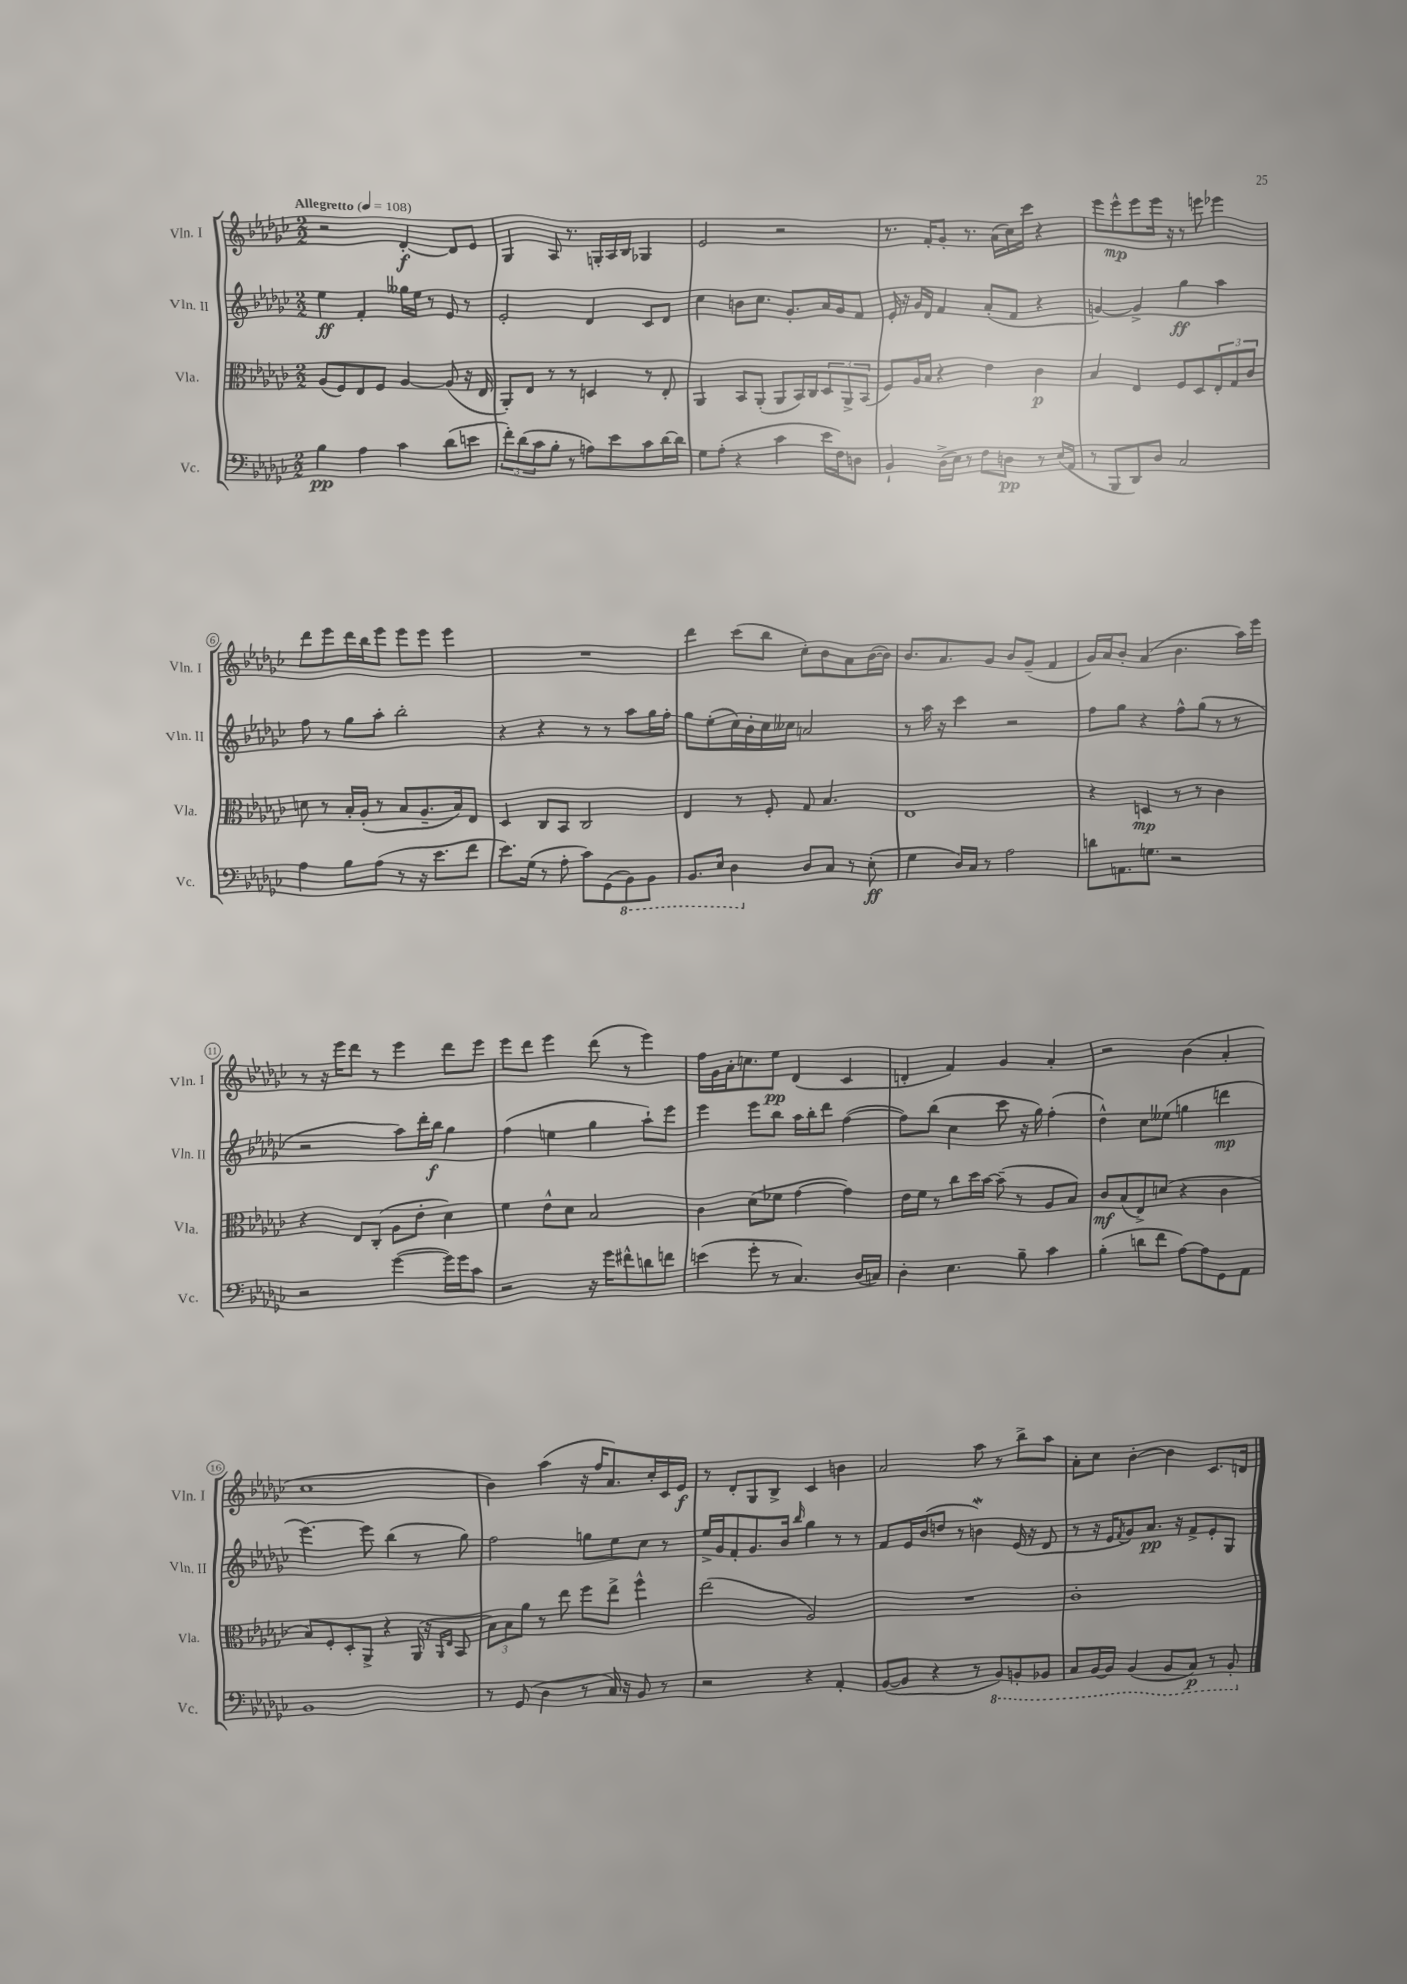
<<
\new StaffGroup <<
\new Staff = "s0" \with { instrumentName = "Vln. I" shortInstrumentName = "Vln. I" } {
    \clef treble \key ges \major \numericTimeSignature \time 2/2 \tempo "Allegretto" 4 = 108
    r2 des'4~-.\f des'8 ees'8 |
    ges4 aes8 r8. g16-. aes16 bes16 ges4 |
    ees'2 r2 |
    r8. f'16-. ges'8-. r8. aes'16( ces''16) ces'''16 r4 |
    ees'''8 ees'''8-^\mp ees'''8 ees'''16 r16 r8 e'''8 ees'''4 |
    des'''8 ees'''8 des'''16 bes''16 ees'''8 ees'''8 ees'''8 ees'''4 |
    R1 |
    des'''4 ces'''8( bes''8 ces''8-.) bes'8 aes'8 bes'16~( bes'16) |
    bes'8. aes'8. ges'8 bes'8 ges'8--( f'4 |
    ges'16) aes'16 bes'8-. aes'4( bes'4. aes''16) ees'''16 |
    r8 r16 ees'''16 des'''8 r8 ees'''4 des'''8 ees'''8 |
    ees'''8 des'''8 ees'''4 des'''8( r8 ees'''4) |
    f''16 ges'16 aes'16-. c''8. ees''8\pp des'4( ces'4 |
    d'4-. f'4) ges'4 aes'4-. |
    r2 bes'4( aes'4-. |
    ces''1 |
    bes'4) aes''4( r16 f''16 aes'8.) ces''16-. ces'16 ees'16\f |
    r8 des'8-. ges8 bes8-> ces'4 b'4 |
    aes'2 aes''8 r8 bes''8-> aes''8 |
    aes'8-. ces''8 bes'4~-. bes'4 ces'8. d'16 \bar "|." |
}
\new Staff = "s1" \with { instrumentName = "Vln. II" shortInstrumentName = "Vln. II" } {
    \clef treble \key ges \major \numericTimeSignature \time 2/2
    ees''4\ff f'4-. geses''16 ees''16 r8 ees'8 r8 |
    ees'2-. des'4 ces'8 des'8 |
    ces''4 b'8 ces''8. ges'8.-. aes'16 ges'16 f'8 |
    ees'16-. r16 ges'16 des'16 f'4 aes'8-.( f'8 r4 |
    g'4~) g'4-> ges''4\ff aes''4 |
    f''8 r8 ges''8 aes''8-. bes''2-. |
    r4 r4 r8 r8 aes''8 ges''16 f''16-. |
    ges''8 ees''8-.( ces''16) bes'16-. ces''16 ceses''16 a'2 |
    r8 aes''16 r16 ces'''4 r2 |
    f''8 ges''8 r4 f''8-^ ges''8( r8 r8 |
    r2 aes''8) des'''16-. bes''16\f ges''4 |
    f''4( e''4 ges''4 aes''8-!) ees'''8 |
    ees'''4 ees'''8 bes''8 aes''16 bes''16-. des'''8 f''4~( |
    f''8) bes''8( ces''4 ces'''8 r16 ges''16) f''4-.( |
    des''4-^) ces''8 eeses''8( g''4 d'''4\mp |
    ees'''4.~) ees'''8 bes''4( r8 ges''8) |
    f''2 g''8 ees''8 ces''8 r8 |
    ees''16-> ges'16 f'8-. ges'8. bes'16 \grace { bes''16 } ges''4 r8 r8 |
    f'8 ees'16 bes'16( d''8 r8 b'4\mordent) ees'16( r16 des'8 |
    r8 r16 ees'16 \acciaccatura { f'8 } ges'8) aes'8.\pp r16 f'8-> ees'8-. ges8 \bar "|." |
}
\new Staff = "s2" \with { instrumentName = "Vla." shortInstrumentName = "Vla." } {
    \clef alto \key ges \major \numericTimeSignature \time 2/2
    aes8( f8) ees8 f8 aes4~ aes8( r16 ees16 |
    aes,8-.) ees8 r8 r8 d4 r8 ees8-. |
    aes,4 bes,8 aes,8-.( aes,8 bes,16) ces16 \tuplet 3/2 { des8 aes,8-> bes,8( } |
    f8) aes16 bes16 r4 ees'4 ces'4\p |
    bes4 ees4 f8 des8 \tuplet 3/2 { ees8-. ges8 ces'8 } |
    d'8 r8 bes16-. aes16-.( r8 bes8 aes8.-- bes16) ees8 |
    des4 ces8 bes,8 ces2 |
    ees4 r8 f8-. ges8 bes4. |
    ees1 |
    r4 d4\mp r8 r8 ces'4 |
    r4 ees8 ces8-.( aes8 ees'8-. des'4) |
    f'4 ees'8-^ des'8 bes2 |
    ces'4 des'8( fes'8 ges'4~ ges'4) |
    ees'16 f'16 r8 ces''8 des''16 bes'16~ bes'8--( r8 aes8 bes8) |
    ces'8\mf bes8( ees8->) d'8( r4 ces'4 |
    bes8) f8-. des8-. aes,8-> r4 aes,16( r16 \grace { aes,16 ees16 } bes,8 |
    \tuplet 3/2 { bes8) bes8 aes'8 } r8 ees''8 f''8 ees''8-> f''4-^ |
    ees''2( aes2) |
    R1 |
    ces'1-. \bar "|." |
}
\new Staff = "s3" \with { instrumentName = "Vc." shortInstrumentName = "Vc." } {
    \clef bass \key ges \major \numericTimeSignature \time 2/2
    bes4\pp aes4 ces'4 des'8( e'8 |
    \tuplet 3/2 { f'8-.) des'8( ces'8 } bes8-. r8 a8) ees'8 ces'8 des'16~ des'16 |
    ges8 aes8-.( r4 ces'4 ees'16 f16) d8 |
    bes,4-! des16->( ees16) r8 f8 d8\pp r8 ees16( aes,16 |
    r8 bes,,8 des,8) des8 ces2 |
    aes4 bes8 aes8( r8 r16 ees'8. f'8 |
    ees'8.) ges16( r8 aes8-. ces'8) ges,8( \ottava #-1 bes,,8) bes,,8 |
    bes,,8. ees,16 des,4 \ottava #0 des8 ces8 r8 ees8-.\ff( |
    ges4 des16) ces16 r8 aes2 |
    d'8 a,8. g8. r2 |
    r2 ges'4~( ges'16) ges'16 ces'8 |
    r2 r16 ges'16 fis'8-^ d'8 f'8 |
    e'4( ges'8-. r8 ces4.) des16( c16) |
    des4-. ees4. bes8-- ces'4 |
    bes4-.( d'8 f'8 aes8~) aes8 ges,8 aes,8 |
    bes,1 |
    r8 ges,8( des4 r8 ces16) r16 bes,8 r8 |
    r2 r4 aes,4-. |
    bes,8~( bes,8 r4 r8 \ottava #-1 bes,,8) b,,8-. bes,,8 |
    ces,8 bes,,16~ bes,,16 bes,,4( bes,,8 ces,8\p) r8 bes,,8-. \ottava #0 \bar "|." |
}
>>
>>
\layout { \context { \Score \override BarNumber.stencil = #(make-stencil-circler 0.1 0.3 ly:text-interface::print) } }
